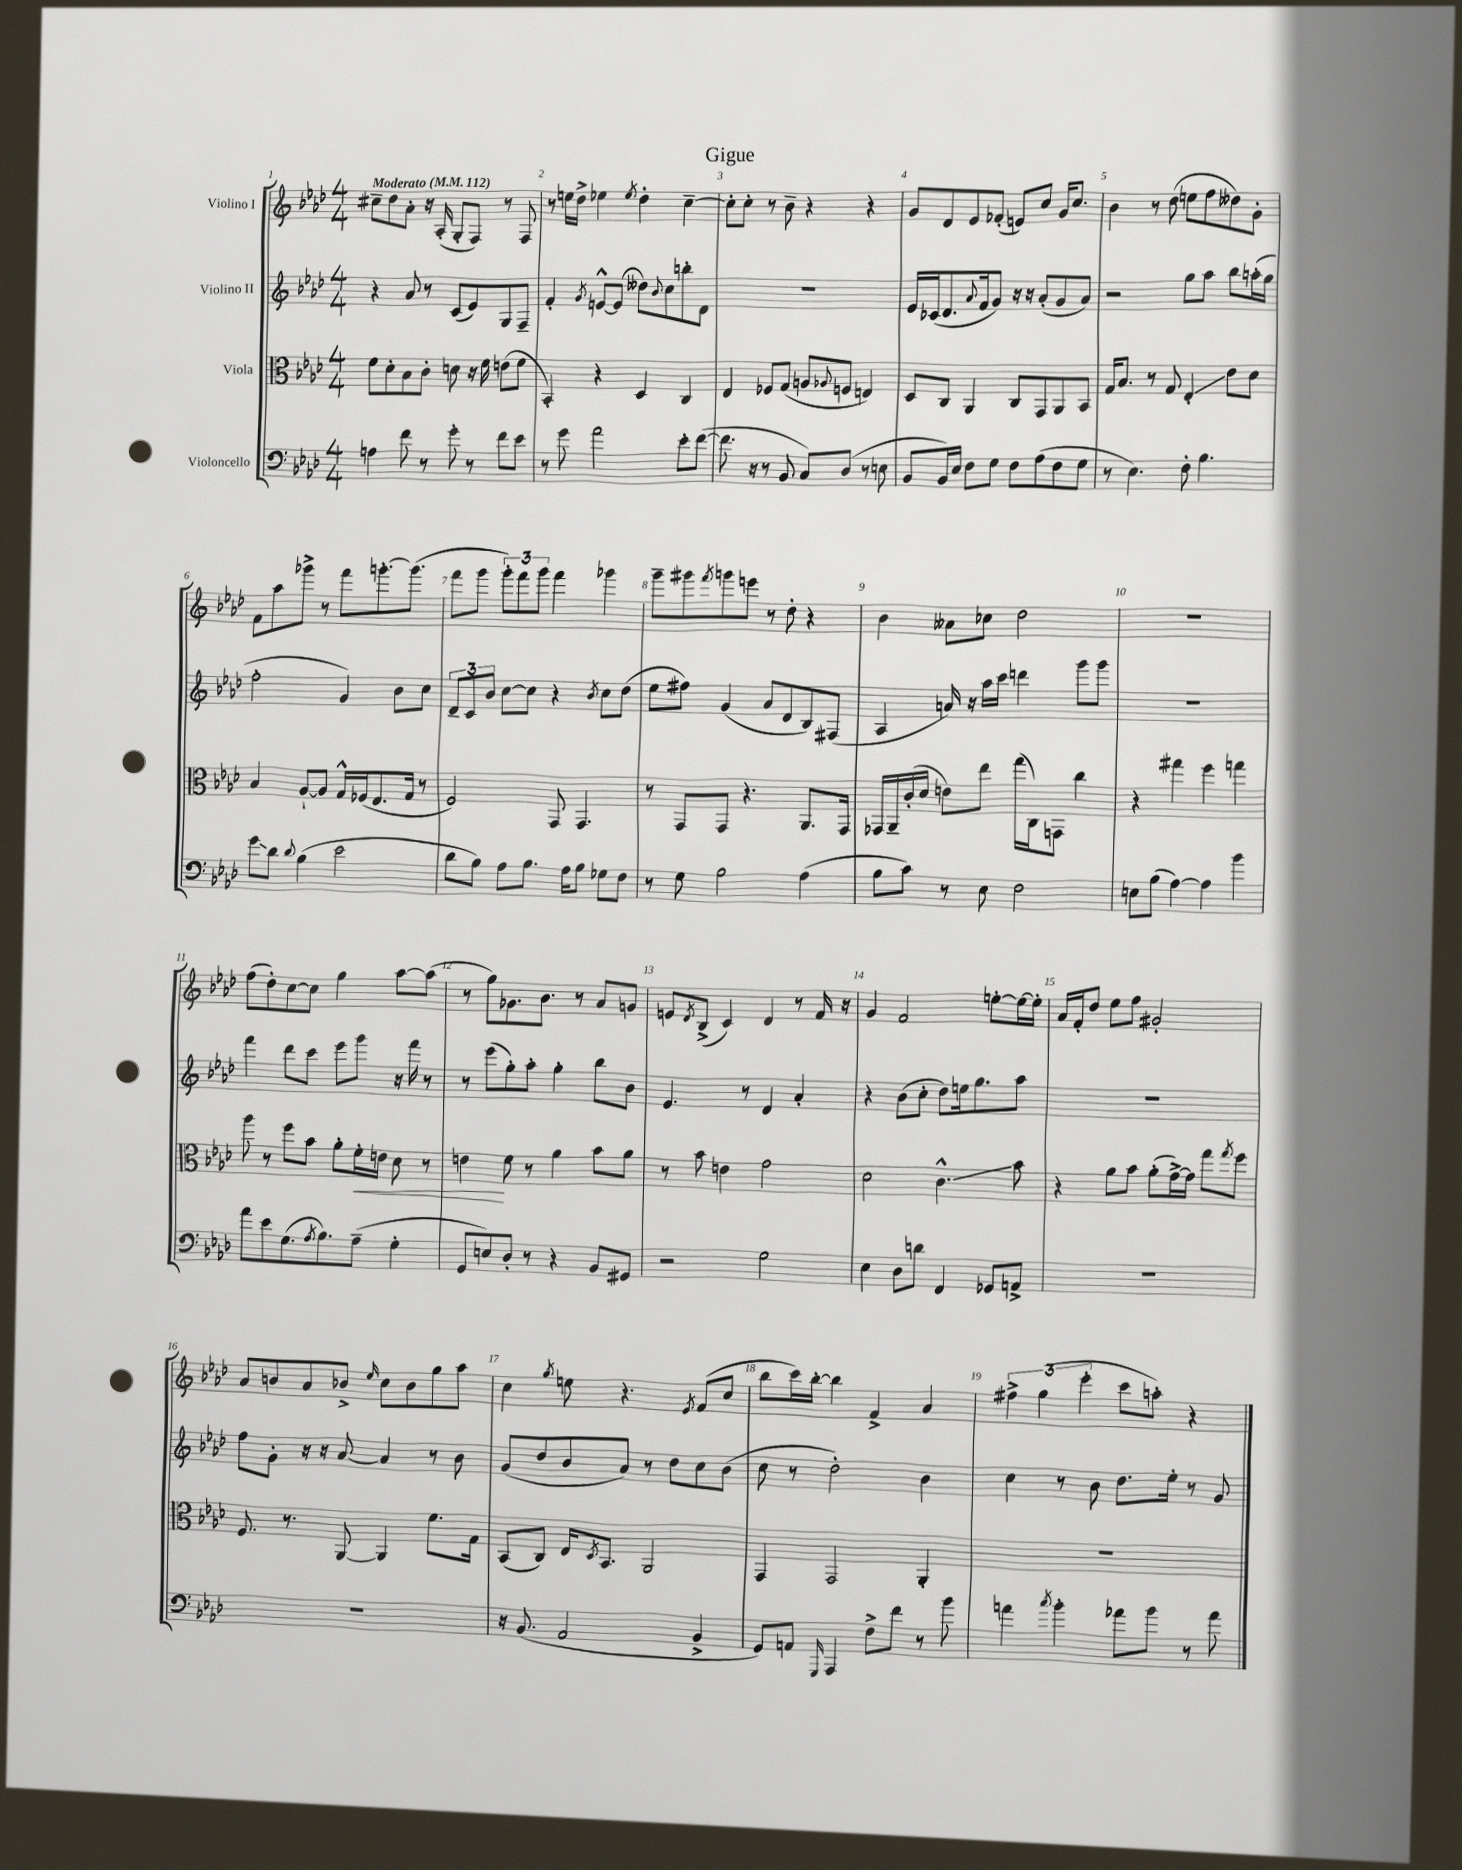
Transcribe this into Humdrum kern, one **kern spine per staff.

**kern	**kern	**kern	**kern
*staff4	*staff3	*staff2	*staff1
*clefF4	*clefC3	*clefG2	*clefG2
*k[b-e-a-d-]	*k[b-e-a-d-]	*k[b-e-a-d-]	*k[b-e-a-d-]
*M4/4	*M4/4	*M4/4	*M4/4
*MM112	*MM112	*MM112	*MM112
4A	8f	4r	8cc#~
.	8d-'	.	8dd-
8f	8B-	8a-	8a-'
8r	8c'	8r	16r
.	.	.	(16A-'
8g'	8d	(8c	8G'
8r	16r	8e-)	8F)
.	16f	.	.
8f	(8e	8G	8r
8e-	8f	8F~	8F
=	=	=	=
8r	4BB-')	4f'	8r
8g	.	.	16ee
.	.	.	16dd-^
.	.	8qg	.
2a-	4r	[8e^^	4ee-
.	.	(8e]	.
.	.	.	8qee-
.	4D-	8dd--)	4dd-'
.	.	8qqb-	.
.	.	8cc	.
8e-'	4C	8bb'	[4cc~
([8f	.	8d-	.
=	=	=	=
8.f]	4E-	1r	8cc']
.	.	.	8cc'
16r	.	.	.
8r	8F-	.	8r
8BB-	(8G	.	8b-~
8C)	8A	.	4r
.	8qqA-	.	.
(8D-	8F	.	.
8r	4E)	.	4r
8E	.	.	.
=	=	=	=
8BB-	8D-	16e-	8g
.	.	(16c-	.
16BB-)	8C	8.d-	8d-
16E-	.	.	.
8F	4AA-	.	8e-
.	.	8qqa-	.
.	.	16f	.
8G	.	8g)	(8f-'
8F	8C	16r	8e)
.	.	16r	.
(8A-	8GG	(8a-'	8cc
8F	8AA-	8g	16g
.	.	.	8.cc
8G	8BB-	8a-)	.
=	=	=	=
8r	16G	2r	4b-
.	8.B-	.	.
4.E-)	.	.	.
.	8r	.	8r
.	8G	.	(8dd-
8F'	4E-'	8gg	8ee
4.B-	.	8aa-	8ff
.	8e-	8bb-	8dd--)
.	8d-	(16aa'	8g'
.	.	16gg	.
=	=	=	=
8g	4B-	2ff'	8f
8d-	.	.	8aa-
8qqd-	.	.	.
(4B-	[8A-`	.	8ggg-^
.	8A-]	.	8r
2e-	16G^^	4g)	8fff
.	(16F-	.	.
.	8.E-	.	[8.ggg'
.	.	8b-	.
.	16G	.	(8.ggg]
.	8r	8cc	.
=	=	=	=
8d-	2F)	12d-~	8fff
.	.	12c	.
8B-)	.	.	8ggg
.	.	12b-	.
8A-	.	[8cc	12ggg')
.	.	.	12fff
8.B-	.	8cc]	.
.	.	.	12ggg
.	8GG	4r	4fff
16A-	.	.	.
8B-	4.GG	.	.
.	.	8qb-	.
8G-	.	8cc	4ggg-
8F	.	(8dd-	.
=	=	=	=
8r	8r	8ee-	8ggg~
8G	8GG	8ff#)	8ggg#
.	.	.	8qfff
2B-	8GG	(4g	8ggg
.	4.r	.	8eee
.	.	8a-	8r
.	.	8d-	8dd-'
(4A-	8.AA-	8B-)	4r
.	.	(8F#	.
.	16GG	.	.
=	=	=	=
8B-	16GG-	4A-	4b-
.	16AA-~	.	.
8c)	(16c'	.	.
.	16d-	.	.
8r	8e)	16a)	8a--
.	.	16r	.
8E-	8ee-	16aa-	8cc-
.	.	16ccc	.
2F	(16gg	4ddd	2dd-
.	16C)	.	.
.	8GG	.	.
.	4cc	8ggg	.
.	.	8ggg	.
=	=	=	=
8E	4r	1r	1r
(8B-	.	.	.
[4A-)	4gg#	.	.
4A-]	4ff	.	.
4b-	4gg	.	.
=	=	=	=
8a-	8aa-	4fff	(8ff
8e-	8r	.	8dd-')
(8.G	8ff	8ddd-	[8cc
.	8b-	8ccc	8cc]
8qA-	.	.	.
8.B-)	.	.	.
.	8a-'	8eee-	4gg
(8A-~	16f'	8ggg	.
.	16e	.	.
4G'	8d-	16r	[8aa-
.	.	16fff	.
.	8r	8r	(8aa-]
=	=	=	=
8GG	4e	8r	8r
8E)	.	(8eee-	8gg)
8D-'	8f	8gg')	8.g-
8r	8r	8aa-'	.
.	.	.	8.b-
4r	4a-	4gg'	.
.	.	.	8r
8BB-	8b-	8bb-	8a-
8GG#	8a-	8b-	8g
=	=	=	=
2r	8r	4.e-	8e
.	.	.	8qd-
.	8b-	.	(8B-^
.	4e	.	4c)
.	.	8r	.
2G	2g	4d-	4d-
.	.	4a-'	8r
.	.	.	16f
.	.	.	16r
=	=	=	=
4E-	2d-	4r	4g
8D-	.	(8b-	2f
8d	.	8cc'	.
4FF	4.c^^	8dd-)	.
.	.	16ee	.
.	.	8.gg	.
8GG-	.	.	[8ee'
8AA^	8b-	8aa-	16ee_
.	.	.	16ee']
=	=	=	=
1r	4r	1r	16a-
.	.	.	16f'
.	.	.	8dd-
.	8a-	.	8ee-
.	8b-	.	8ff
.	(8a-'	.	2g#'
.	[16g^)	.	.
.	16g]	.	.
.	8gg	.	.
.	8qgg	.	.
.	8ff	.	.
=	=	=	=
1r	8.F	8ff	8a-
.	.	8g'	8b
.	8.r	.	.
.	.	16r	8a-
.	.	16r	.
.	[8AA-	[8a-	8b-^
.	.	.	16qqee-
.	4AA-]	4a-]	8cc
.	.	.	8b-
.	8.f	8r	8gg
.	.	8b-	8aa-
.	16G	.	.
=	=	=	=
16r	(8BB-	(8g	4cc
(8.BB-	.	.	.
.	8C)	8dd-	.
.	.	.	8qgg
2AA-	16E-	8b-	8ee
.	8qD-	.	.
.	8.BB-	.	.
.	.	8a-)	4.r
.	2AA-	8r	.
.	.	8dd-	.
.	.	.	8qe-
4BB-^	.	8cc	(8f
.	.	(8b-	8cc
=	=	=	=
8GG)	4GG	8cc	8bb-
8AA	.	8r	16ccc)
.	.	.	[16bb-'
16qqGGG	.	.	.
4AAA-	2GG	2dd-')	4bb-]
8F^	.	.	4f^
8f	.	.	.
8r	4AA-'	4b-	4a-
8b-	.	.	.
=	=	=	=
4a	1r	4cc	6ff#^
.	.	.	(6gg
8qcc	.	.	.
4b-'	.	8r	.
.	.	.	6eee-'
.	.	8b-	.
8a-	.	8.dd-	8ccc
8b-	.	.	8aa')
.	.	16ee-'	.
8r	.	8r	4r
8a-	.	8g	.
==	==	==	==
*-	*-	*-	*-
